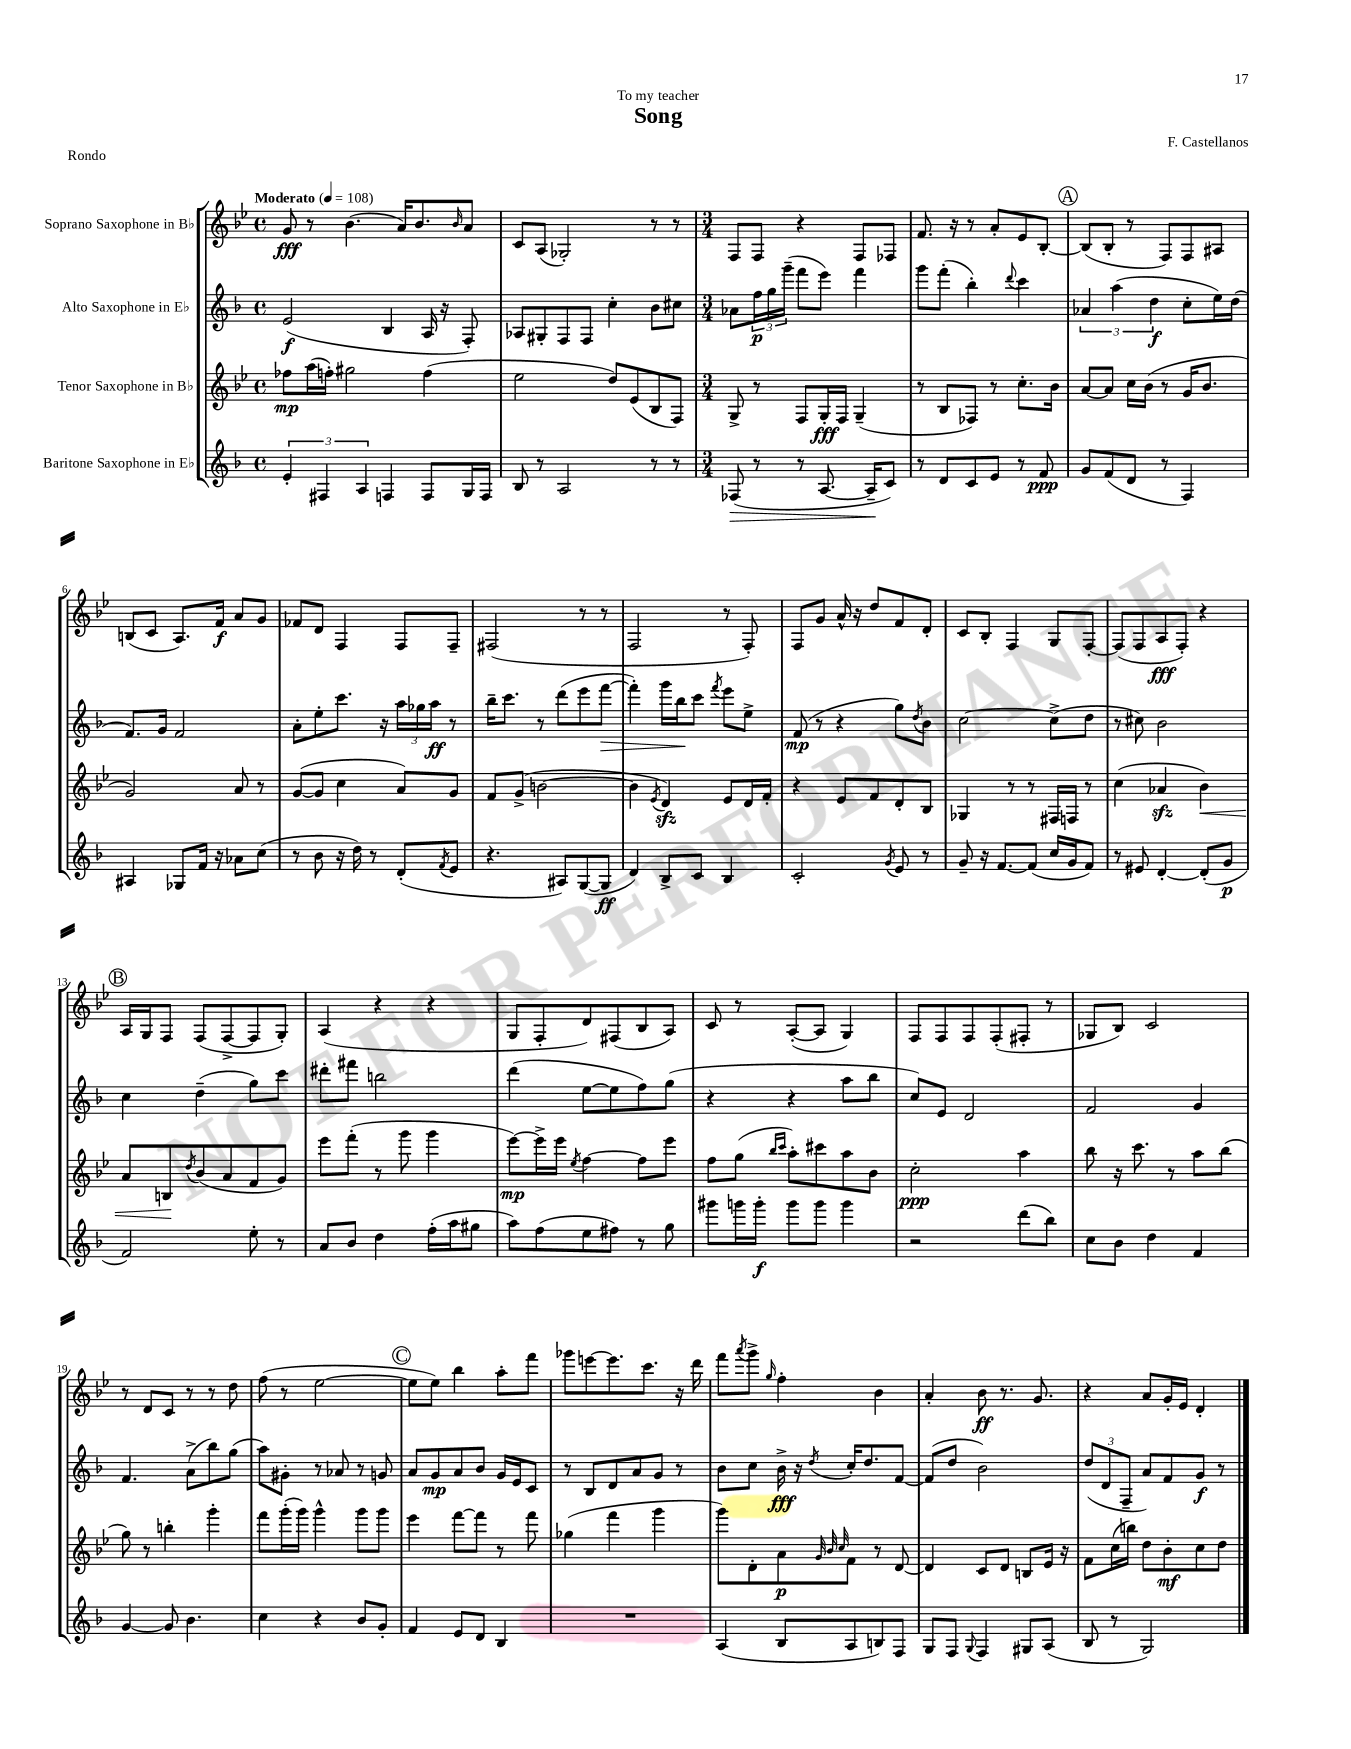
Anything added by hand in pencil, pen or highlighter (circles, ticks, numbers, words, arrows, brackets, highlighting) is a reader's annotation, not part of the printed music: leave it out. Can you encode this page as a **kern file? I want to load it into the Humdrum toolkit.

**kern	**kern	**kern	**kern
*staff4	*staff3	*staff2	*staff1
*clefG2	*clefG2	*clefG2	*clefG2
*k[b-]	*k[b-e-]	*k[b-]	*k[b-e-]
*M4/4	*M4/4	*M4/4	*M4/4
*met(c)	*met(c)	*met(c)	*met(c)
*MM108	*MM108	*MM108	*MM108
6e'	8ff-	(2e	8g
.	(16aa	.	8r
6F#	.	.	.
.	16ff')	.	.
.	2gg#	.	(4.b-
6A	.	.	.
4F	.	4B-	.
.	.	.	16a)
.	.	.	8.b-
8F	(4ff	16A	.
.	.	16r	.
.	.	.	16qqb-
16G	.	8F')	8a
16F	.	.	.
=	=	=	=
8B-	2ee-	8A-	8c
8r	.	8G#'	(8A
2A	.	8F	2G-')
.	.	8F	.
.	8dd)	4cc'	.
.	(8e-	.	.
8r	8B-	8b-	8r
8r	8F)	8cc#	8r
=	=	=	=
*M3/4	*M3/4	*M3/4	*M3/4
(8F-	8G^	8a-	8F
8r	8r	24ff	8F
.	.	24gg	.
.	.	(24ggg~	.
8r	8F	8fff	4r
[8.A	16G'	8eee)	.
.	16F	.	.
.	(4G~	4fff	8F
16A~]	.	.	.
8c)	.	.	8F-
=	=	=	=
8r	8r	8ggg	8.f
8d	8B-	(8fff'	.
.	.	.	16r
8c	8F-)	4bb-')	8r
8e	8r	.	8a'
.	.	8qqddd	.
8r	8.cc'	4ccc	8e-
8f	.	.	[8B-'
.	16b-	.	.
=	=	=	=
8g	[8a	6a-	(8B-]
(8f	8a]	.	8B-'
.	.	(6aa	.
8d	16cc	.	8r
.	(16b-	.	.
.	.	6dd	.
8r	8r	.	8F)
4F)	16g	8cc'	8F
.	8.b-	.	.
.	.	16ee)	8A#
.	.	(16dd	.
=	=	=	=
4A#	2g)	8.f)	(8B
.	.	.	8c
.	.	16g	.
8G-	.	2f	8.A)
16f	.	.	.
16r	.	.	16f
8a-	8a	.	8a
(8cc	8r	.	8g
=	=	=	=
8r	([8g	8a'	8f-
8b-	8g]	8ee'	8d
16r	4cc	8.ccc	4F
16dd)	.	.	.
8r	.	.	.
.	.	16r	.
(8d'	8a)	24aa	8F
.	.	24gg-	.
.	.	24aa	.
8qf	.	.	.
8e	8g	8r	8F~
=	=	=	=
4.r	8f	16bb-~	(2F#
.	.	8.ccc	.
.	(8g^	.	.
.	[2b	8r	.
8A#)	.	(8ddd	.
([8G	.	8eee	8r
8G]	.	[8fff	8r
=	=	=	=
4d)	4b]	4fff'])	2F
.	8qe-	.	.
8B-^	4d)	16ggg	.
.	.	16bb-	.
8c	.	8ccc	.
.	.	8qfff	.
4B-	8e-	8eee	8r
.	16d	8ee^	8F')
.	16f'	.	.
=	=	=	=
2c'	4r	(8f	8F
.	.	8r	8g
.	8e-	4r	16a^^
.	.	.	16r
.	8f	.	8dd
8qg	.	.	.
8e	8d'	8gg)	8f
.	.	8qdd	.
8r	8B-	8b-	8d'
=	=	=	=
8g~	4G-	[2cc	8c
16r	.	.	8B-'
[8.f	.	.	.
.	8r	.	4F
(8f]	8r	.	.
16cc	16F#	(8cc^]	8G
16g	16F	.	.
8f)	8r	8dd	[8F'
=	=	=	=
8r	(4cc	8r	(8F]
8e#	.	8cc#)	8F
[4d'	4a-	2b-	8A
.	.	.	8F')
(8d']	4b-)	.	4r
8g	.	.	.
=	=	=	=
2f)	8a	4cc	16A
.	.	.	16G
.	8B	.	8F
.	8qdd	.	.
.	(8b-	(4dd~	(8F
.	8a	.	[8F^
8ee'	8f	8gg)	8F]
8r	8g)	8ccc	8G')
=	=	=	=
8a	8eee-	8ddd#'	(4A
8b-	(8fff'	8fff#	.
4dd	8r	2bb	4r
.	8ggg	.	.
(16ff'	4ggg	.	4r
16aa	.	.	.
8gg#	.	.	.
=	=	=	=
8aa)	[8eee-)	(4ddd	8G
(8ff	16eee-^]	.	8F'
.	16eee-	.	.
.	8qee-	.	.
8ee	[4ff	[8ee	8d)
8ff#)	.	8ee]	(8F#
8r	8ff]	8ff)	8B-
8gg	8eee-	(8gg	8A)
=	=	=	=
8ggg#	8ff	4r	8c
16ggg	(8gg	.	8r
16ggg'	.	.	.
.	16qqbb-	.	.
.	16qqccc	.	.
8ggg	8aa')	4r	([8A'
8ggg	8ccc#	.	8A]
4ggg	8aa	8aa	4G)
.	8b-	8bb-	.
=	=	=	=
2r	2cc'	8cc)	8F
.	.	8e	8F
.	.	2d	8F
.	.	.	(8F'
(8ddd	4aa	.	8F#'
8bb-)	.	.	8r
=	=	=	=
8cc	8bb-	2f	8G-
8b-	16r	.	8B-)
.	8.ccc	.	.
4dd	.	.	2c
.	8r	.	.
4f	8aa	4g	.
.	(8bb-	.	.
=	=	=	=
[4g	8gg)	4.f	8r
.	8r	.	8d
8g]	4bb'	.	8c
4.b-	.	(8a^	8r
.	4ggg'	8bb-)	8r
.	.	(8gg	8dd
=	=	=	=
4cc	8fff	8aa)	(8ff
.	(16ggg'	8g#'	8r
.	16ggg)	.	.
4r	4ggg^^	8r	[2ee-
.	.	8a-	.
8b-	8ggg	8r	.
8g'	8ggg	8g	.
=	=	=	=
4f	4eee-	8a	8ee-]
.	.	8g	8ee-)
8e	[8fff	8a	4bb-
8d	8fff]	8b-	.
4B-	8r	16g	8aa'
.	.	16e	.
.	8fff	8c	8fff
=	=	=	=
2.r	(4gg-	8r	8ggg-
.	.	8B-	[8eee
.	4fff	8d	8.eee]
.	.	8a	.
.	.	.	8.ccc
.	4ggg	8g	.
.	.	8r	16r
.	.	.	16ddd
=	=	=	=
(4A	8ggg)	8b-	8fff
.	.	.	8qaaa
.	8d'	8cc	8ggg^
.	.	.	16qqgg
8B-	8a	16b-^	4ff'
.	.	16r	.
.	32qqg	.	.
.	32qqb-	.	.
.	32qqcc	8qdd	.
8A	8f	16cc'	.
.	.	8.dd	.
8B)	8r	.	4b-
8F	[8d	[8f	.
=	=	=	=
8G	4d]	(8f]	4a'
8F	.	8dd	.
8qqG	.	.	.
4F	8c	2b-)	8b-
.	8d	.	8.r
8G#	8B	.	.
.	.	.	8.g
(8A	16e-	.	.
.	16r	.	.
=	=	=	=
8B-	8f	(12dd	4r
.	.	12d	.
8r	(16cc	.	.
.	.	12F~	.
.	16bb)	.	.
2G)	8dd	8a)	8a
.	8b-'	8f	16g'
.	.	.	16e-
.	8cc	8g	4d'
.	8dd	8r	.
==	==	==	==
*-	*-	*-	*-
